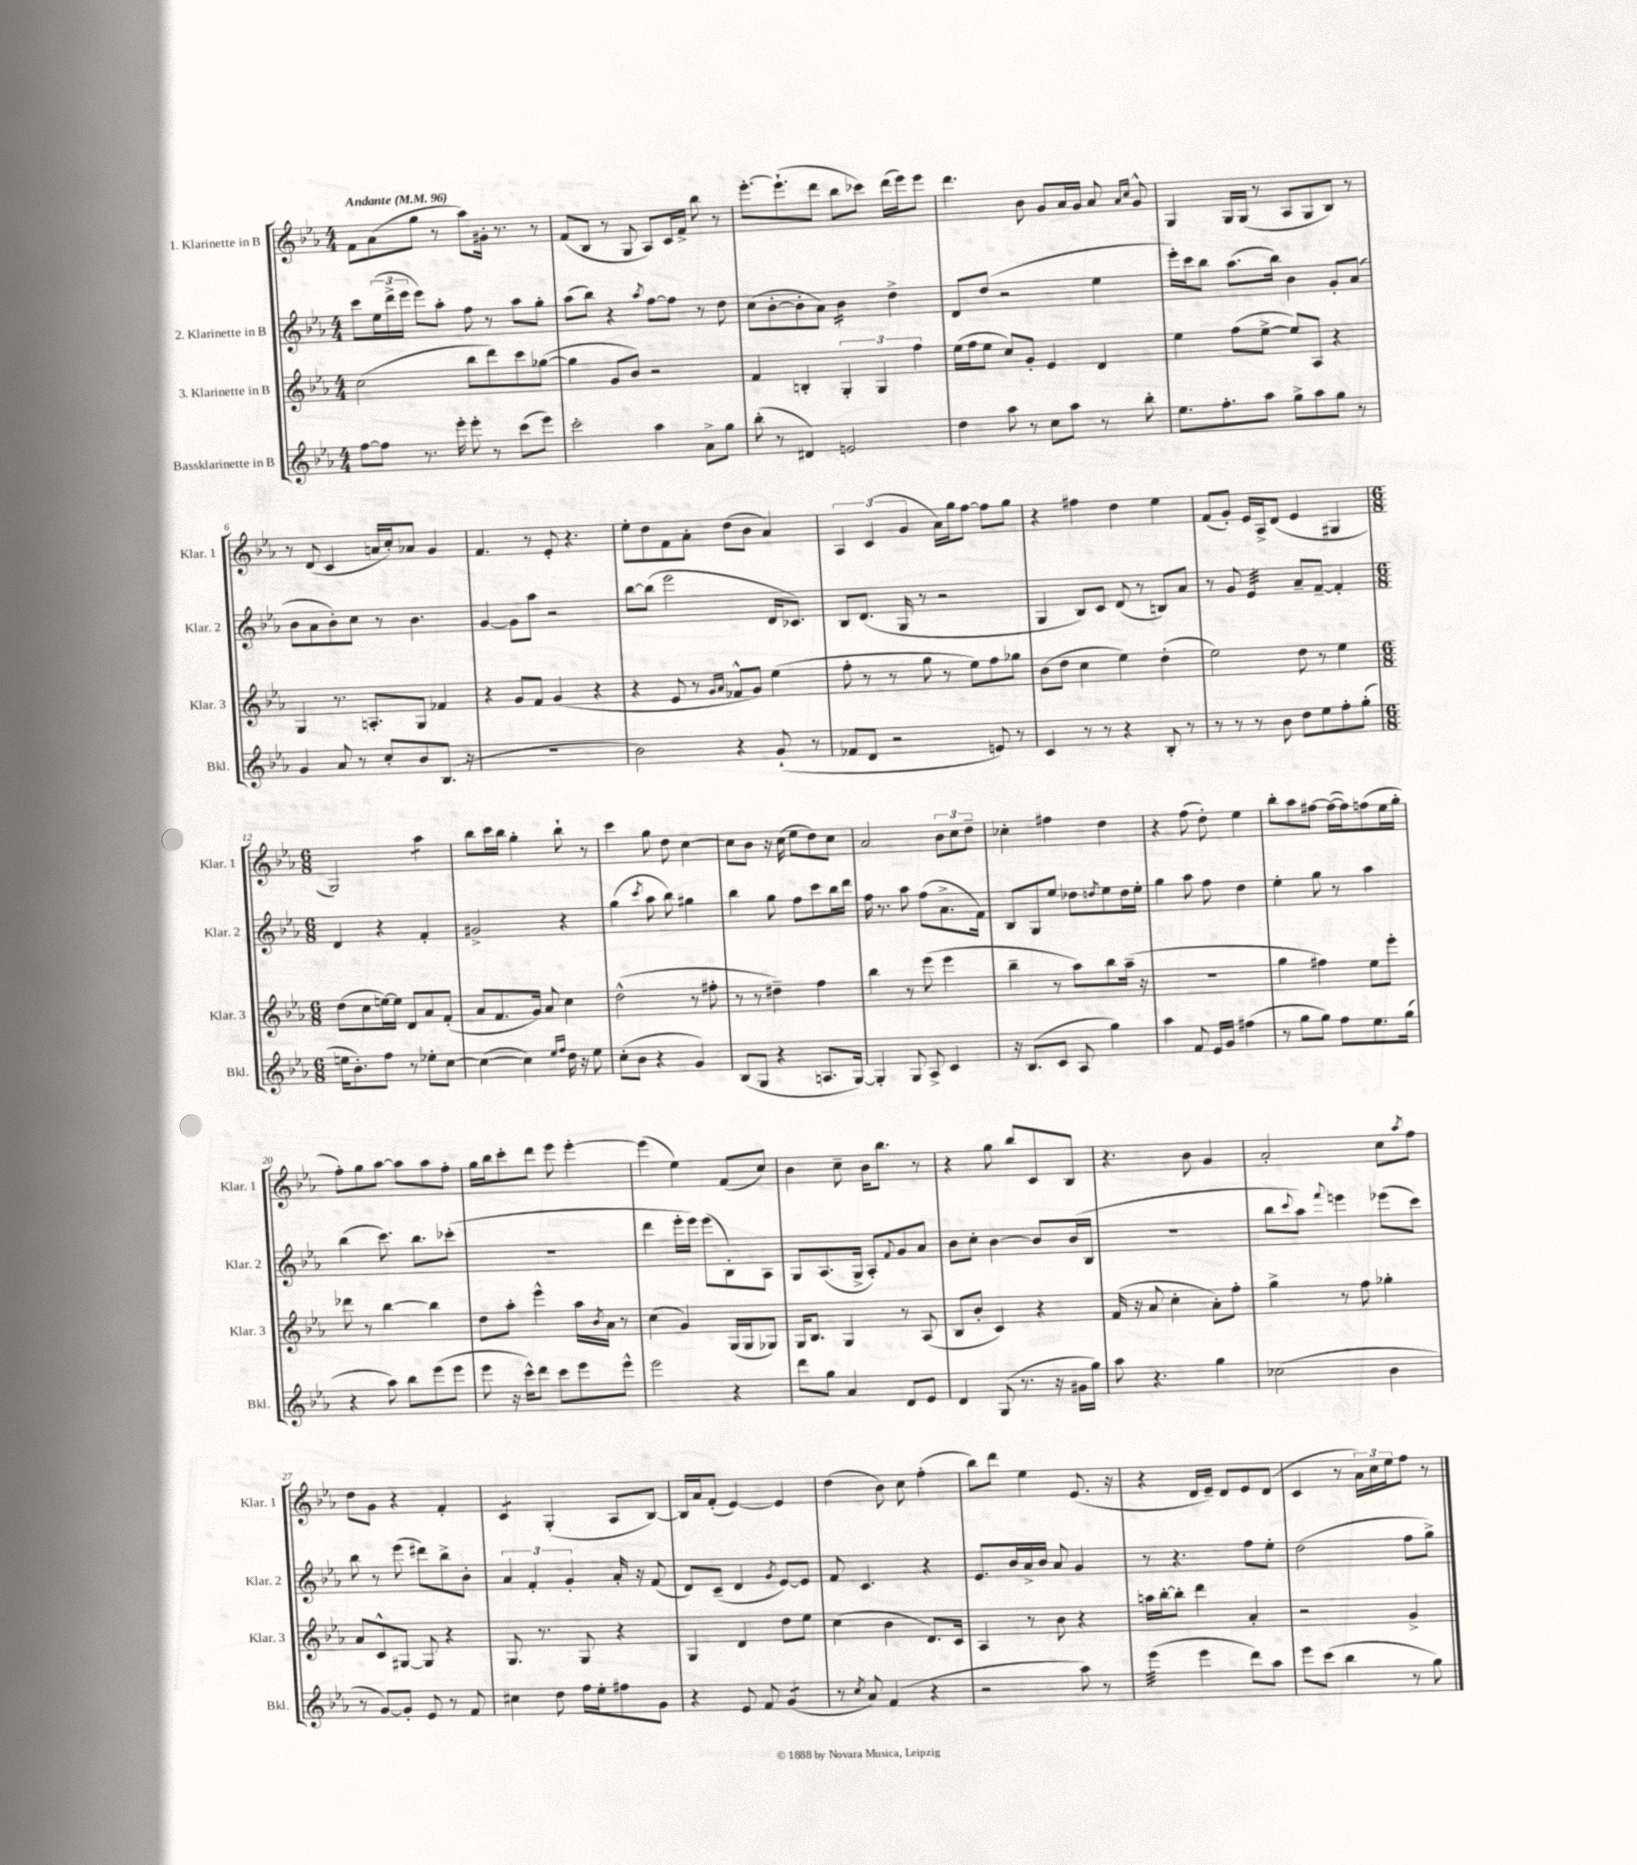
<<
\new StaffGroup <<
\new Staff = "s0" \with { instrumentName = "1. Klarinette in B" shortInstrumentName = "Klar. 1" } {
    \clef treble \key ees \major \numericTimeSignature \time 4/4 \tempo "Andante" 4 = 96
    f'8 aes'8( g''8 r8 aes''8) gis'16-. r8. r8 |
    f'8( bes8 r8 g8 aes8) c'16 f'16-> bes''8 r8 |
    ees'''8.~-. ees'''8.-!( d'''8 bes''8 ces'''8) d'''16( ees'''16) ees'''8 |
    d'''4. bes'8 g'8 aes'16 g'16 aes'8 \grace { aes'16 c''16 } g'8-^ |
    g4 g16 g16( r8 aes8 g8 bes8) r8 |
    r8 d'8( c'4 a'16 c''16-.) aes'8 g'4 |
    f'4. r8 ees'8-. r4. |
    ees''8-. d''8 f'8 aes'8-. d''8( bes'8 aes'4) |
    \tuplet 3/2 { aes4 c'4( g'4 } aes'16) g''16 f''8~ f''8 g''8 |
    r4 fis''4 d''4 ees''4 |
    f'8( g'8-.) ees'16 aes16-> d'8( ees'4 gis4 |
    \numericTimeSignature \time 6/8 g2) aes''4:8 |
    bes''8 c'''16 bes''16 g''4-. bes''8-! r8 |
    c'''4 g''8 d''8 c''4~ |
    c''8 bes'8 r16 c''16( ees''8 d''8) c''8 |
    aes'2 \tuplet 3/2 { bes'8 c''8 d''8-- } |
    ces''4-. fis''4 d''4 |
    r4 f''8( d''8-.) ees''4 |
    bes''8-. aes''8 fis''8~ fis''16~( fis''16) f''8( ees''16 g''16-. |
    f''8-.) g''8 aes''8~ aes''8 aes''8 f''8-. |
    g''16 bes''16 c'''8-. d'''8 ees'''8 ees'''4~-. |
    ees'''4( ees''4) f'8( c''8) |
    bes'4 c''8-- bes'16 bes''8. r8 |
    r4 g''8 bes''8 c'8 bes8 |
    r4. bes'8 g'4 |
    aes'2-. c''8 \acciaccatura { aes''8 } f''8 |
    d''8 g'8 r4 f'4-. |
    c'4:8 g4-.( aes8 bes8~) |
    bes16 aes'16 f'8-.( ees'4~) ees'4 |
    d''4( bes'8) c''8 f''4-.( |
    bes''8) d'''8 ees''4 ees'8.( r16 |
    r4 d'16 ees'16--) d'8 ees'8 d'8( |
    c'4 r8 \tuplet 3/2 { aes'16) c''16 ees''16 } f''8 r8 \bar "|." |
}
\new Staff = "s1" \with { instrumentName = "2. Klarinette in B" shortInstrumentName = "Klar. 2" } {
    \clef treble \key ees \major \numericTimeSignature \time 4/4
    c'''8 \tuplet 3/2 { ees''16( d'''16-> ees'''16 } ees'''8) aes''8-. f''8 r8 aes''8 g''8-. |
    aes''8( bes''8) r4 \acciaccatura { aes''8 } f''8~ f''8 r8 d''8 |
    c''8( bes'8~-. bes'8-. aes'8) bes'4:16 d''4-> |
    d'8 d''8( r2 ees''4 |
    ees'''16-.) c'''16 bes''8 aes''8.( bes''16) bes'4 g'8-. aes'8( |
    bes'8 aes'8 bes'8-.) c''8 r8 bes'4. |
    g'4~ g'8 aes''8 r2 |
    bes''8~ bes''8( ees'''2 d'16 ces'8.) |
    bes8 d'8.( g16 r8 r2 |
    g4 bes8) c'8 d'8( r8 b8) aes'8 |
    r8 g'8 ees'4:32 aes'8-- f'8~-- f'4-. |
    \numericTimeSignature \time 6/8 d'4 r4 f'4-. |
    gis'2-> r4 |
    g''4( \acciaccatura { c'''8 } aes''8 bes''8) gis''4 |
    bes''4 g''8 f''8 c'''8 bes''16 d'''16 |
    f''16 r8. aes''8 f''8( aes'8.-> f'16) |
    bes8 g8 ees''8 des''8 \acciaccatura { d''8 } ees''8 d''16 ees''16-. |
    g''4 aes''8 f''8 d''4 |
    ees''4-. g''8 r8 aes''4 |
    bes''4( c'''8.) bes''8. ces'''8-.( |
    R2. |
    d'''4 ees'''16-. ees'''16) ees'''8( bes8-.) aes8 |
    g8 aes8.( g16-> aes8-.) \appoggiatura { f'8 } g'8 aes'8 |
    bes'8 c''8-. bes'4~ bes'8 bes'16( bes16 |
    R2. |
    bes''8 \appoggiatura { c'''8 } aes''8) \appoggiatura { f'''8 } e'''4 ees'''8( c'''8) |
    bes''8 r8 ees'''8( dis'''8) bes''8-> bes'8-. |
    \tuplet 3/2 { aes'4 f'4-. g'4-. } aes'16-. r16 f'8( |
    d'8) c'8--( d'4 \acciaccatura { g'8 } ees'8~) ees'8 |
    f'8 c'4. r4 |
    ees'8. bes'16 aes'16-> bes'16 aes'8 g'4 |
    r8 r4. f''8 ees''8-. |
    d''2( f''8 g''8->) \bar "|." |
}
\new Staff = "s2" \with { instrumentName = "3. Klarinette in B" shortInstrumentName = "Klar. 3" } {
    \clef treble \key ees \major \numericTimeSignature \time 4/4
    c''2( bes''8 d'''8) c'''8 ges''8~( |
    ges''4 g'8 bes'8) r2 |
    f'4 b4-. \tuplet 3/2 { g4-. g4 f''4 } |
    ees''16( f''16 ees''8 c''8) g'8-. ees'4 d'4 |
    ees''4 f''8( ees''8~-> ees''8) aes8 r4 |
    g4 r8. a8.-. g8 fes'4 |
    r4 g'8 f'8 g'4( r4 |
    r4 ees'8 r8 \grace { g'16 aes'16 } fes'8-^ g'8) ees''4( |
    f''8-. r8 r8 g''8 r8 ees''8) f''8 ges''8 |
    bes'8( d''8 c''4 ees''4) d''4-.( |
    ees''2) d''8 r8 ees''4 |
    \numericTimeSignature \time 6/8 d''8( c''8 e''16~) e''16 d'8 aes'8 f'8-.( |
    aes'8 f'8. g'16) aes'8 c''4 |
    d''2-^( r8 fis''8-. |
    r8 r8 dis''4--) f''4 |
    bes''4 r8 ees'''8( ees'''4 |
    bes''4-- r8 aes''8) bes''8 aes''16--( r16 |
    R2. |
    g''4 fis''4) ees''8 ees'''8-. |
    des'''8 r8 bes''4~ bes''4 |
    d''8 aes''8-. ees'''4-^ aes''16 \acciaccatura { bes'8 } aes'16 r8 |
    c''4( g'4) g16( g16 ges8) |
    g16 bes8. g4 r8 aes8( |
    bes8 bes'8-. c'4) r4 |
    f'16( r16 aes'8 c''4-. aes'8-.) f''8-. |
    g''4-> r8 f''8 ges''4-. |
    aes'8 c'8-^ gis8~ gis8 r4 |
    g8. r8. g8 r4 |
    g4 d'4 d''8 ees''8 |
    c''4( bes'4 d'8.) c'16 |
    aes4 r8 bes'8 r4 |
    a''16 bes''16~-. bes''8-. d'''4 aes'4-. |
    r2 g'4-> \bar "|." |
}
\new Staff = "s3" \with { instrumentName = "Bassklarinette in B" shortInstrumentName = "Bkl." } {
    \clef treble \key ees \major \numericTimeSignature \time 4/4
    f''8~ f''8 r8. ees'''16-. ees'''8-. r8 c'''8( ees'''8) |
    c'''2-. aes''4 aes'8-> g''8 |
    bes''8-.( r8 dis'4) e'2 |
    d''4 aes''8 r8 c''8 aes''8 r8 bes''8-. |
    ees''8. f''8.-. aes''8 g''8-> aes''8 g''8 r8 |
    g'4 aes'8 r8 c''8-. bes'8 bes8.( r16 |
    r1 |
    bes'2) r4 g'8-!( r8 |
    fes'8 d'8 r2 e'8) r8 |
    c'4 r8 r8 r4 bes8-. r8 |
    r8 r8 r8 bes'8 d''8 ees''8 f''8-. g''8-.( |
    \numericTimeSignature \time 6/8 e''16 bes'8.-.) f''8 r8 ees''8-. c''8~ |
    c''4~( c''4) \grace { ees''16 f''16 } d''16 r16 ees''8 |
    c''8-.( bes'8 r4 g'4) |
    bes8( g8 r4 a8. g16~) |
    g4-. g8 aes8-> c'4 |
    r16 bes8.( c'8 aes8 g''4) |
    aes''4 f'8 ees'16 g'16 fis''4( |
    r8 g''8 g''8) f''8 ees''8. g''16( |
    r4 aes''8) bes''8 ees'''8( ees'''8 |
    ees'''8 r16 c'''16-^) d'''8 c'''8 ees'''8 ees'''8-^ |
    ees'''2 r4 |
    d'''8 g''8 aes'4 d'8 ees'8 |
    d'4 g8( r8. r16 gis'16 g''16) |
    aes''8 r4. g''4 |
    ces''2( bes'4 |
    r8 g'8~) g'8-. ees'8 r8 f'8 |
    cis''4 d''8 f''16 ees''16-. fis''8 g'8 |
    r4 ees'8 f'8 g'4:8( |
    r8 \acciaccatura { c''8 } aes'8) f'4( r4 |
    r2 aes''8) r8 |
    ees'''4:32( ees'''4 d'''8) aes''8 |
    ees'''8 c'''8( bes''4 r8 g''8) \bar "|." |
}
>>
>>
